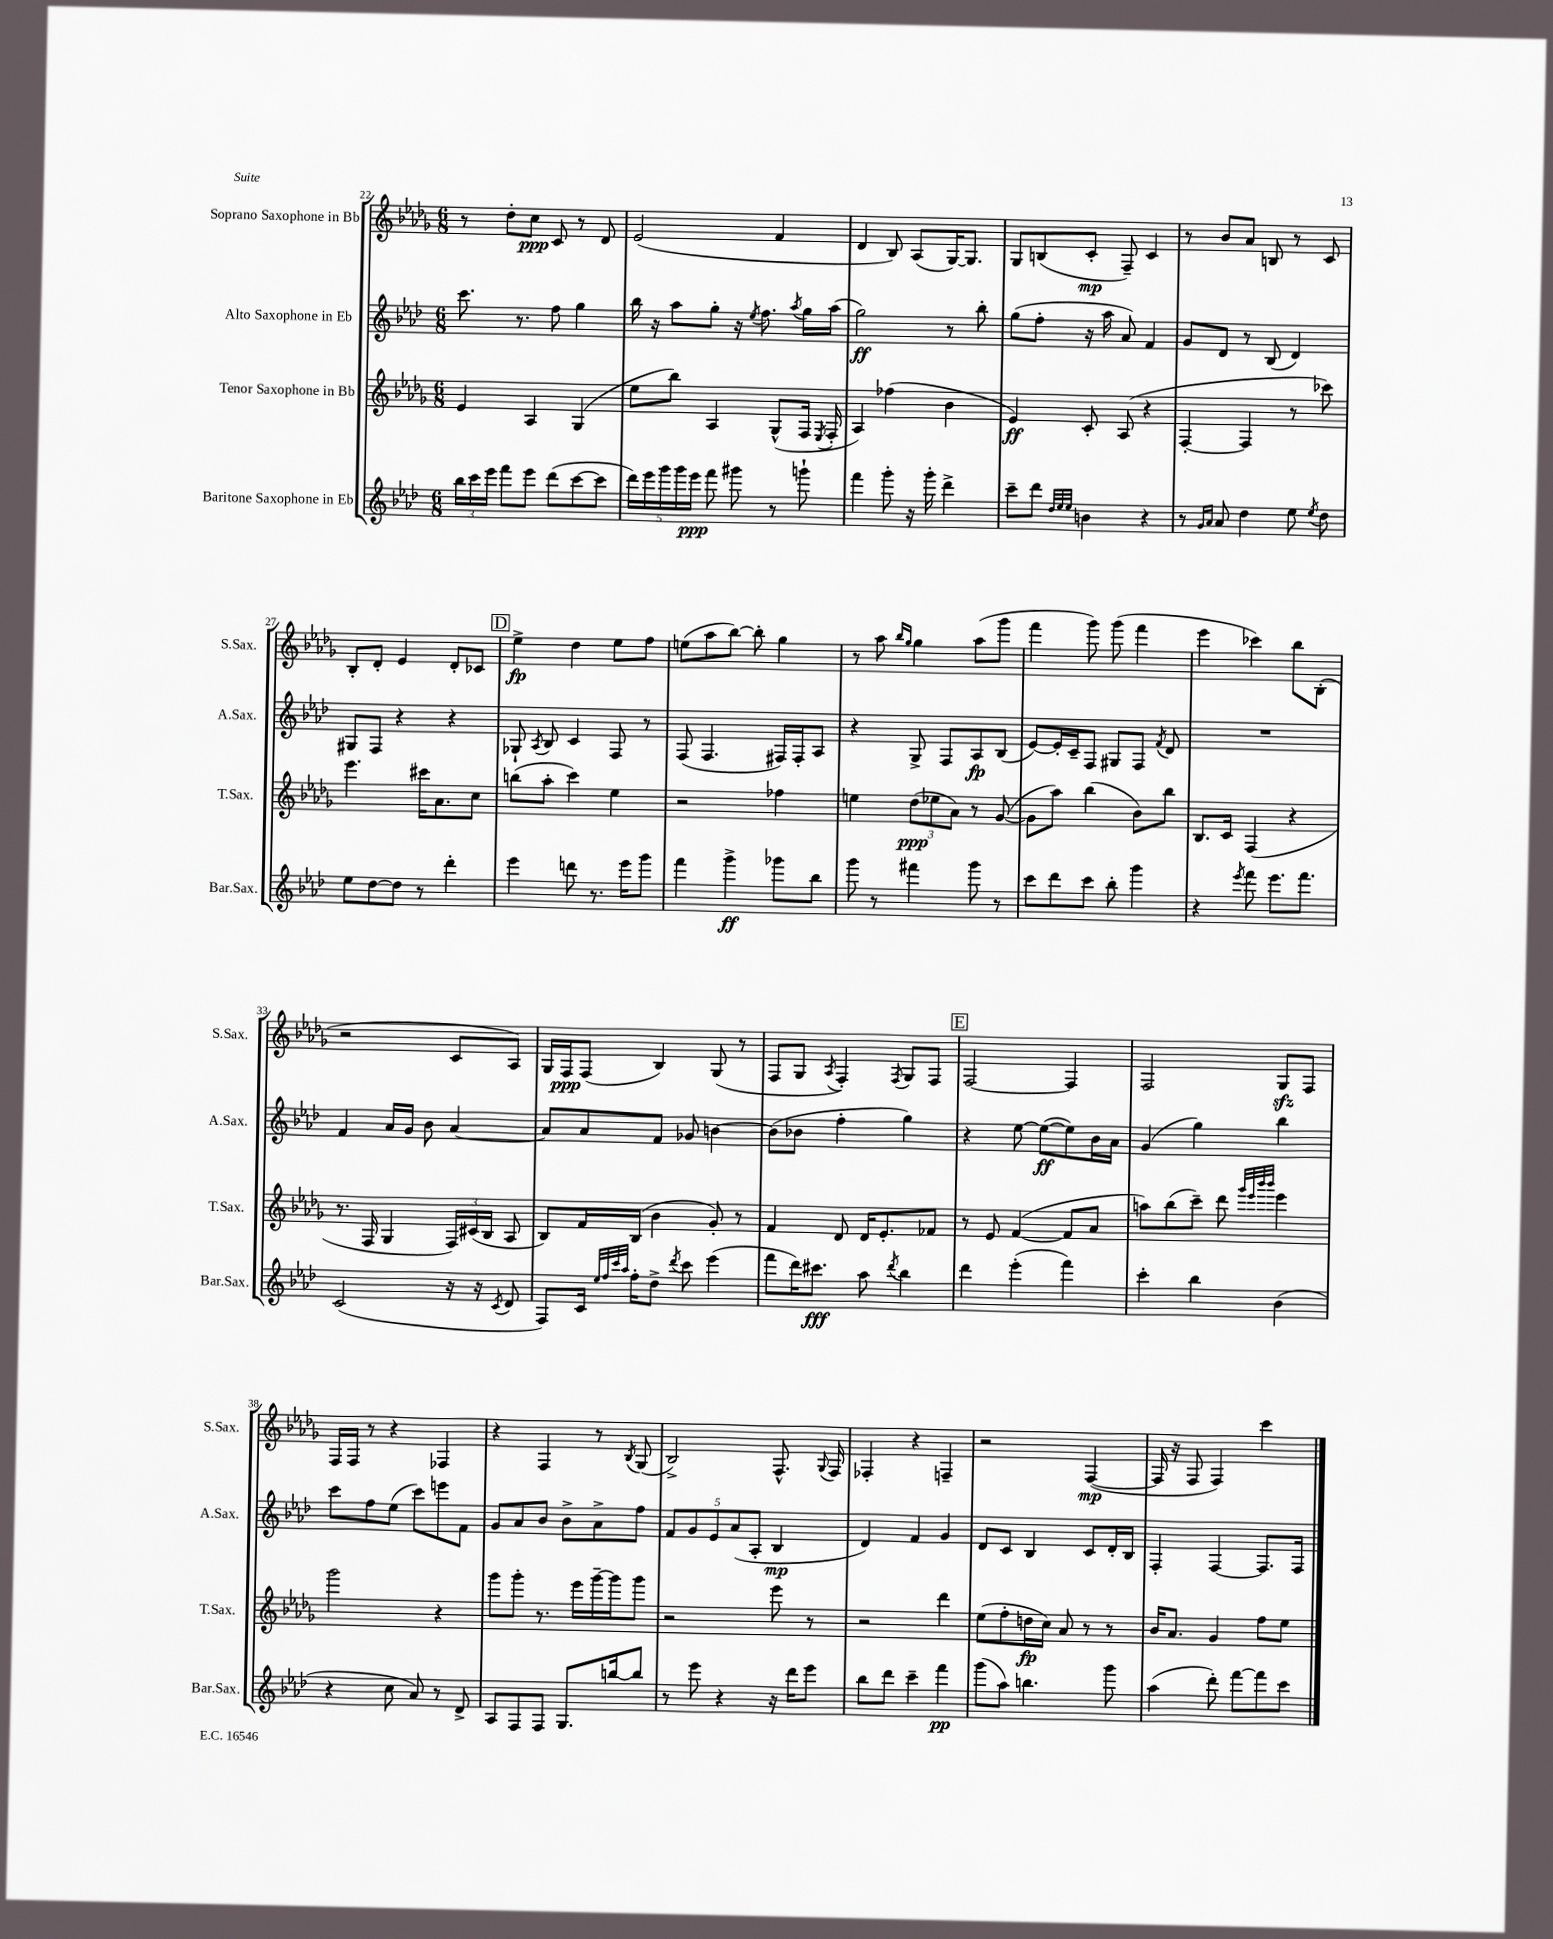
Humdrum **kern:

**kern	**kern	**kern	**kern
*staff4	*staff3	*staff2	*staff1
*clefG2	*clefG2	*clefG2	*clefG2
*k[b-e-a-d-]	*k[b-e-a-d-g-]	*k[b-e-a-d-]	*k[b-e-a-d-g-]
*M6/8	*M6/8	*M6/8	*M6/8
24bb-\LL	4e-/	8.ccc\	8r
24ccc\	.	.	.
24eee-\JJ	.	.	.
8fff\L	.	.	8dd-'\L
.	.	8.r	.
8eee-\J	4A-/	.	8cc\J
(8ddd-\L	.	8ff\	8c/
[8ccc\	(4G-/	4gg\	8r
8ccc\]J	.	.	8d-/
=	=	=	=
20ddd-\LL)	8ee-\L	16bb-\	(2e-/
20eee-\	.	.	.
.	.	16r	.
20ggg\	.	.	.
.	8bb-\J)	8aa-\L	.
20ggg\	.	.	.
20eee-\JJ	.	.	.
8fff\	4A-/	8gg'\J	.
8ggg#\	.	16r	.
.	.	8qee-/	.
.	.	8.ff\	.
8r	(8G-^^/L	.	4f/
.	.	8qaa-/	.
8ggg`\	16F/Jk	16gg\LL	.
.	8qE-/	.	.
.	16F'/	(16aa-\JJ	.
=	=	=	=
4fff\	4A-/)	2gg\)	4d-/
8ggg'\	(4ff-\	.	8B-/)
16r	.	.	(8A-/L
16ggg'\	.	.	.
4ddd-^\	4b-\	8r	[16G-/K)
.	.	.	8.G-/]J
.	.	8bb-'\	.
=	=	=	=
8ccc~\L	4e-/)	(8gg\L	8G-/L
8ddd-\J	.	8ff'\J	(8B/
32qqdd-/LLL	.	.	.
32qqee-/	.	.	.
32qqee-/JJJ	.	.	.
4b\	8c'/	16r	8c'/J
.	.	16aa-\	.
.	(8A-/	8a-/)	8F~/)
4r	4r	4f/	4c/
=	=	=	=
8r	[4F'/	8g/L	8r
16qqg/LL	.	.	.
16qqa-/JJ	.	.	.
8a-/	.	8d-/J	8b-/L
4dd-\	4F/]	8r	8a-/J
.	.	(8B-/	8B/
8ee-\	8r	4d-/)	8r
8qee-/	.	.	.
8dd-\	8ccc-\)	.	8c/
=	=	=	=
8ee-\L	4.eee-\	8G#/L	8B-'/L
[8dd-\	.	8F/J	8d-'/J
8dd-\]J	.	4r	4e-/
8r	16ccc#\LK	.	.
.	8.a-\	.	.
4ddd-'\	.	4r	8d-'/L
.	8cc\J	.	8c-/J
=	=	=	=
4eee-\	(8bb\L	8G-`/	4ee-^\
.	.	8qA-/	.
.	8aa-'\J	8B-/	.
8ddd\	4ccc\)	4c/	4dd-\
8.r	.	.	.
.	4ee-\	8F/	8ee-\L
16eee-\LK	.	.	.
8ggg\J	.	8r	8ff\J
=	=	=	=
4fff\	2r	(8F/	(8ee\L
.	.	4.F/	8aa-\
4ggg^\	.	.	[8bb-\J)
.	.	.	8bb-'\]
8ggg-\L	4ff-\	16F#/LL)	4gg-\
.	.	16F#'/J	.
8bb-\J	.	8A-/J	.
=	=	=	=
8ggg\	4ee\	4r	8r
8r	.	.	8aa-\
.	.	.	16qqbb-/LL
.	.	.	16qqgg-/JJ
4fff#\	(12dd-\L	8G^/	4gg-\
.	12ee-\	.	.
.	.	8F/L	.
.	12a-\J)	.	.
8ggg\	8r	8A-/	(8aa-\L
8r	([8g-/	(8B-/J	8ggg-\J
=	=	=	=
8ccc\L	8g-\]L	[8e-/L)	4fff\
8ddd-\	8aa-\J)	16e-'/]L	.
.	.	16c~/J	.
8ccc\J	(4bb-\	8F/J	8ggg-\)
8bb-'\	.	8G#/L	(8ggg-\
4ggg\	8b-\L)	8F/J	4fff\
.	.	8qf/	.
.	8bb-\J	8d-/	.
=	=	=	=
4r	8.B-/L	2.r	4eee-\
.	16c/Jk	.	.
8qeee-/	.	.	.
8fff\	(4F/	.	4ccc-\)
8.eee-\L	.	.	.
.	4r	.	8bb-\L
8.fff\J	.	.	.
.	.	.	(8B-'\J
=	=	=	=
(2c/	8.r	4f/	2r
.	16F/	.	.
.	4G-/	16a-/LL	.
.	.	16g/JJ	.
.	.	8b-\	.
16r	24F/LL)	[4a-/	8c/L
.	(24c#/	.	.
16r	.	.	.
.	24B-/JJ	.	.
8qc/	.	.	.
8d-/	8A-/	.	8A-/J)
=	=	=	=
8F/L)	8B-/L)	8a-/]L	16G-/LL
.	.	.	16F/J
16c/Jk	16f/L	8a-/	(8F/J
32qqee-/LLL	.	.	.
32qqff/	.	.	.
32qqccc/	.	.	.
32qqaa-/JJJ	.	.	.
16ff'\LK	(16B-/JJ	.	.
8dd-^\J	4b-\	8f/J	4B-/)
8qddd-/	.	.	.
8ccc\	.	8g-/	.
(4eee-\	8g-'/)	[4b\	(8G-/
.	8r	.	8r
=	=	=	=
8fff\L	4f/	(8b\]L	8F/L
16ddd-\K)	.	8b-\J	8G-/J
8.ccc#\J	.	.	.
.	.	.	8qA-/
.	8d-/	4ff'\	4F'/)
8aa-\	16d-/LK	.	.
.	8.e-'/	.	.
8qddd-/	.	.	8qF/
4bb-\	.	4gg\)	8G-/L
.	8f-/J	.	8F/J
=	=	=	=
4ddd-\	8r	4r	[2F/
.	8e-/	.	.
(4eee-'\	([4f/	[8ee-\	.
.	.	(8ee-\_L	.
4fff\)	8f/]L	8ee-\])	4F/]
.	8a-/J	16b-\L	.
.	.	16a-\JJ	.
=	=	=	=
4ccc'\	8aa\L)	(4g/	2F/
.	(8bb-\	.	.
4bb-\	8ccc~\J)	4gg\)	.
.	8ddd-\	.	.
.	32qqggg-/LLL	.	.
.	32qqeee-/	.	.
.	32qqbbb-/	.	.
.	32qqbbb-/JJJ	.	.
(4b-\	4eee-\	4bb-\	8G-/L
.	.	.	8F/J
=	=	=	=
4r	2ggg-\	8ccc\L	16F/LL
.	.	.	16F/JJ
.	.	8ff\	8r
8cc\	.	(8ee-\J	4r
8a-/)	.	8ccc\L)	.
8r	4r	8eee\	4F-/
8d-^/	.	8f\J	.
=	=	=	=
8A-/L	8ggg-\L	8g/L	4r
8F/	8ggg-'\J	8a-/	.
8F/J	8.r	8b-/J	4F/
8.G/L	.	8b-^\L	.
.	16eee-\LL	.	.
.	[16ggg-~\	8a-^\	8r
[16bb/k	16ggg-\]J	.	.
.	.	.	8qB-/
8bb/]J	8ggg-\J	8ff\J	(8G-/
=	=	=	=
8r	2r	10f/L	2B-^/)
.	.	10g/	.
8eee-\	.	.	.
.	.	10e-/	.
4r	.	.	.
.	.	(10a-/	.
.	.	10A-'/J	.
16r	8eee-\	4B-/	8.F^^/
16ddd-\LK	.	.	.
8eee-\J	8r	.	.
.	.	.	8qqG-/
.	.	.	16F/
=	=	=	=
8bb-\L	2r	4d-/)	4F-'/
8ddd-\J	.	.	.
4ccc~\	.	4f/	4r
4fff\	4ddd-\	4g/	4F~/
=	=	=	=
(8ggg\L	(8ee-\L	8d-/L	2r
8aa-\J)	8ff'\	8c/J	.
4.bb\	16dd\L	4B-/	.
.	16cc\JJ)	.	.
.	8a-/	.	.
.	8r	8c/L	([4F/
8ggg\	8r	16d-'/L	.
.	.	16B-/JJ	.
=	=	=	=
(4aa-\	16b-/LK	4F'/	16F/]
.	8.a-/J	.	16r
.	.	.	8F/
8ddd-'\)	4g-/	[4F/	4F/)
[8fff\L	.	.	.
8fff\]	8ff\L	8.F/]L	4ccc\
8ccc\J	8ee-\J	.	.
.	.	16F/Jk	.
==	==	==	==
*-	*-	*-	*-
